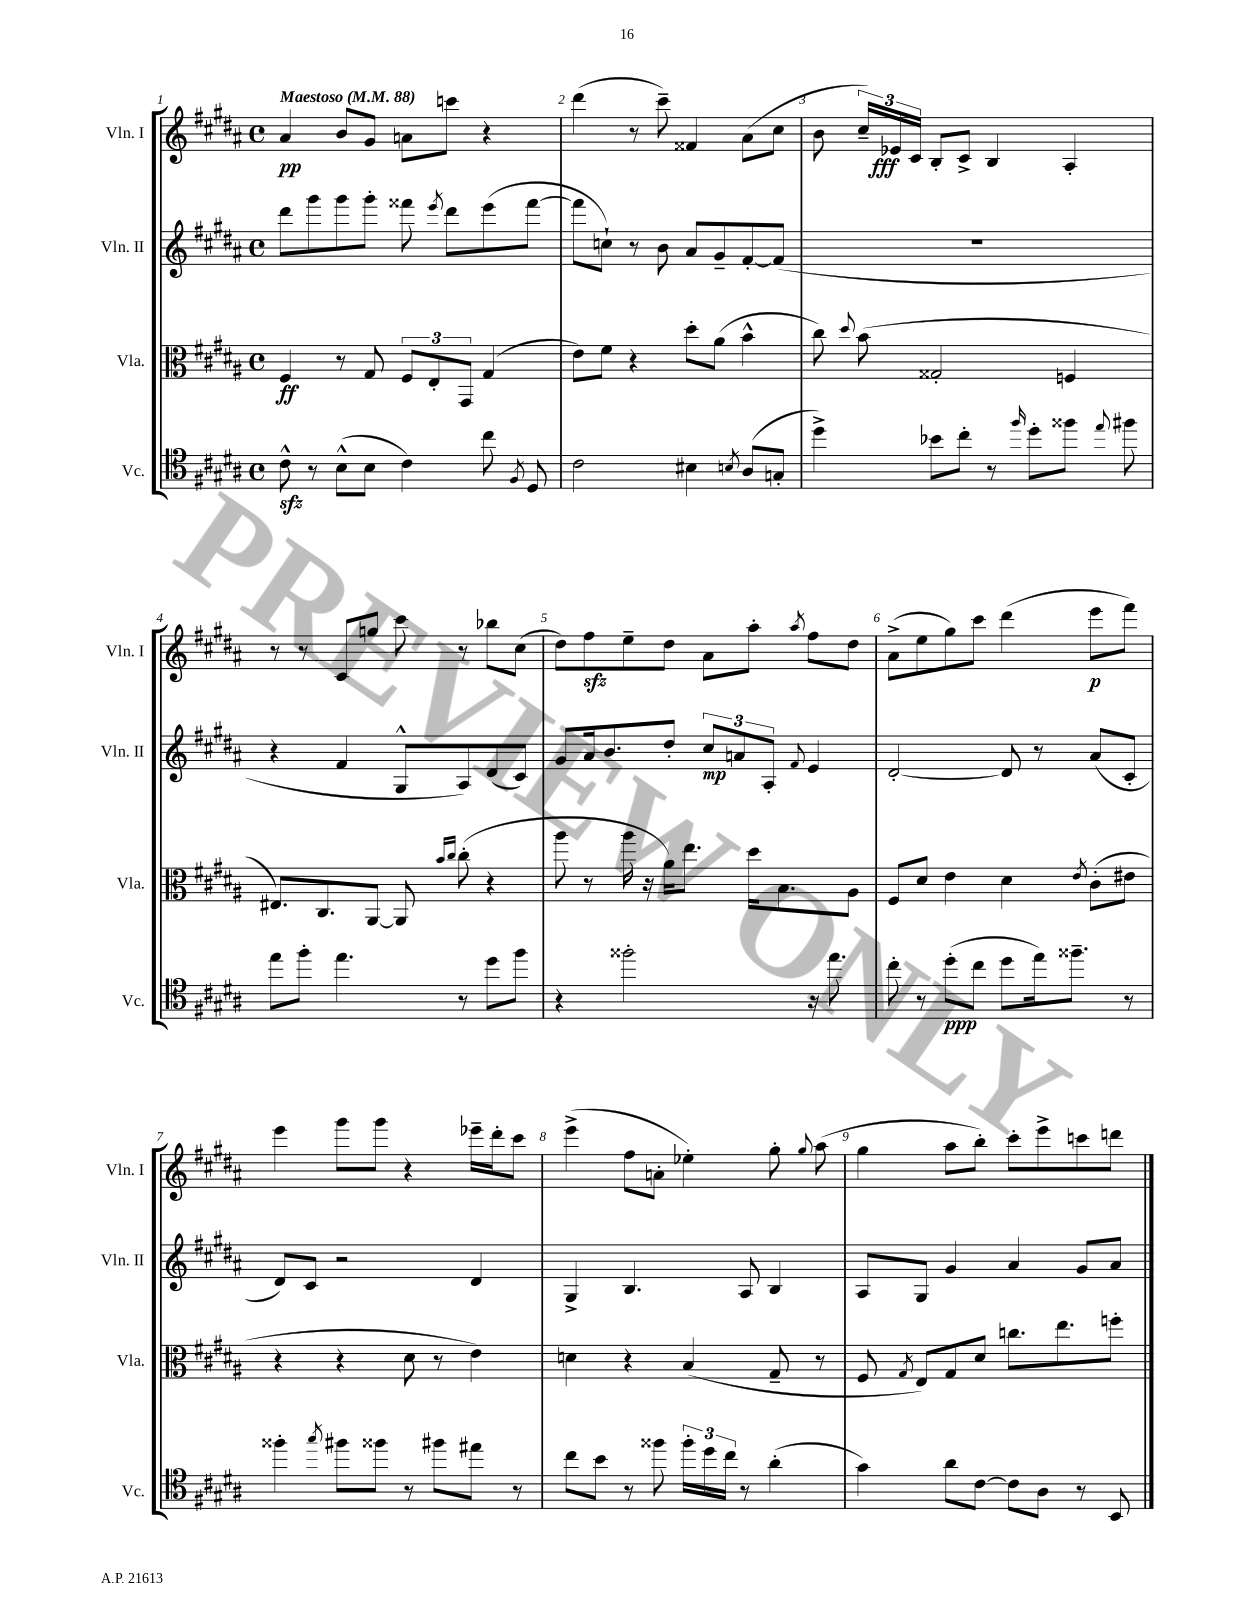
<<
\new StaffGroup <<
\new Staff = "s0" \with { instrumentName = "Vln. I" shortInstrumentName = "Vln. I" } {
    \clef treble \key b \major \defaultTimeSignature \time 4/4 \tempo "Maestoso" 4 = 88
    \autoBeamOff ais'4\pp b'8[ gis'8] a'8[ c'''8] r4 |
    dis'''4( r8 cis'''8--) fisis'4 ais'8[( cis''8] |
    b'8 \tuplet 3/2 { cis''16[--) ees'16\fff cis'16] } b8[-. cis'8]-> b4 ais4-. |
    r8 r8 cis'8[ g''8] cis'''8 r8 bes''8[ cis''8]( |
    dis''8[) fis''8\sfz e''8-- dis''8] ais'8[ ais''8]-. \acciaccatura { ais''8 } fis''8[ dis''8] |
    ais'8[->( e''8 gis''8) cis'''8] dis'''4( e'''8[\p fis'''8]) |
    e'''4 gis'''8[ gis'''8] r4 ees'''16[-- dis'''16-. cis'''8] |
    e'''4->( fis''8[ a'8]-. ees''4-.) gis''8-. \appoggiatura { gis''8 } ais''8( |
    gis''4 ais''8[ b''8]-.) cis'''8[-. e'''8-> c'''8 d'''8] \bar "|." |
}
\new Staff = "s1" \with { instrumentName = "Vln. II" shortInstrumentName = "Vln. II" } {
    \clef treble \key b \major \defaultTimeSignature \time 4/4
    \autoBeamOff dis'''8[ gis'''8 gis'''8 gis'''8]-. fisis'''8 \acciaccatura { e'''8 } dis'''8[ e'''8( fisis'''8]~ |
    fisis'''8[ c''8]-!) r8 b'8 ais'8[ gis'8-- fis'8~-. fis'8]( |
    R1 |
    r4 fis'4 gis8[-^ ais8) dis'8( cis'8]) |
    gis'8[ ais'16 b'8. dis''8]-. \tuplet 3/2 { cis''8[\mp a'8 ais8]-. } \appoggiatura { fis'8 } e'4 |
    dis'2~-. dis'8 r8 ais'8[( cis'8]-. |
    dis'8[) cis'8] r2 dis'4 |
    gis4-> b4. ais8 b4 |
    ais8[ gis8] gis'4 ais'4 gis'8[ ais'8] \bar "|." |
}
\new Staff = "s2" \with { instrumentName = "Vla." shortInstrumentName = "Vla." } {
    \clef alto \key b \major \defaultTimeSignature \time 4/4
    \autoBeamOff fis4\ff r8 gis8 \tuplet 3/2 { fis8[ e8-. gis,8] } gis4( |
    e'8[) fis'8] r4 dis''8[-. ais'8]( b'4-^ |
    cis''8) \appoggiatura { dis''8 } b'8( gisis2-. f4 |
    eis8.[) cis8. ais,8]~ ais,8 \grace { b'16[ cis''16] } cis''8-.( r4 |
    ais''8 r8 ais''16 r16 ais'16[) e''8.] dis''16[ b8. ais8] |
    fis8[ dis'8] e'4 dis'4 \acciaccatura { e'8 } cis'8[-.( eis'8] |
    r4 r4 dis'8 r8 e'4) |
    d'4 r4 b4( gis8-- r8 |
    fis8 \acciaccatura { gis8 } e8[) gis8 dis'8] c''8.[ e''8. f''8]-. \bar "|." |
}
\new Staff = "s3" \with { instrumentName = "Vc." shortInstrumentName = "Vc." } {
    \clef tenor \key b \major \defaultTimeSignature \time 4/4
    \autoBeamOff cis'8-^\sfz r8 b8[-^( b8] cis'4) cis''8 \acciaccatura { fis8 } dis8 |
    cis'2 bis4 \acciaccatura { b8 } ais8[( g8]-. |
    dis''4->) bes'8[ cis''8]-. r8 \grace { fis''16 } dis''8[-. fisis''8] \appoggiatura { e''8 } fis''8 |
    e''8[ fis''8]-. e''4. r8 dis''8[ fis''8] |
    r4 fisis''2-. r16 e''8. |
    cis''8-. r8 dis''8[-.\ppp( cis''8] dis''8[ e''16) fisis''8.]-- r8 |
    fisis''4-. \acciaccatura { gis''8 } fis''8[ fisis''8] r8 fis''8[ eis''8] r8 |
    cis''8[ b'8] r8 fisis''8 \tuplet 3/2 { fisis''16[-. dis''16 cis''16] } r8 ais'4-.( |
    gis'4) ais'8[ cis'8]~ cis'8[ ais8] r8 b,8 \bar "|." |
}
>>
>>
\layout { \context { \Score \override BarNumber.break-visibility = ##(#f #t #t) barNumberVisibility = #all-bar-numbers-visible } }
